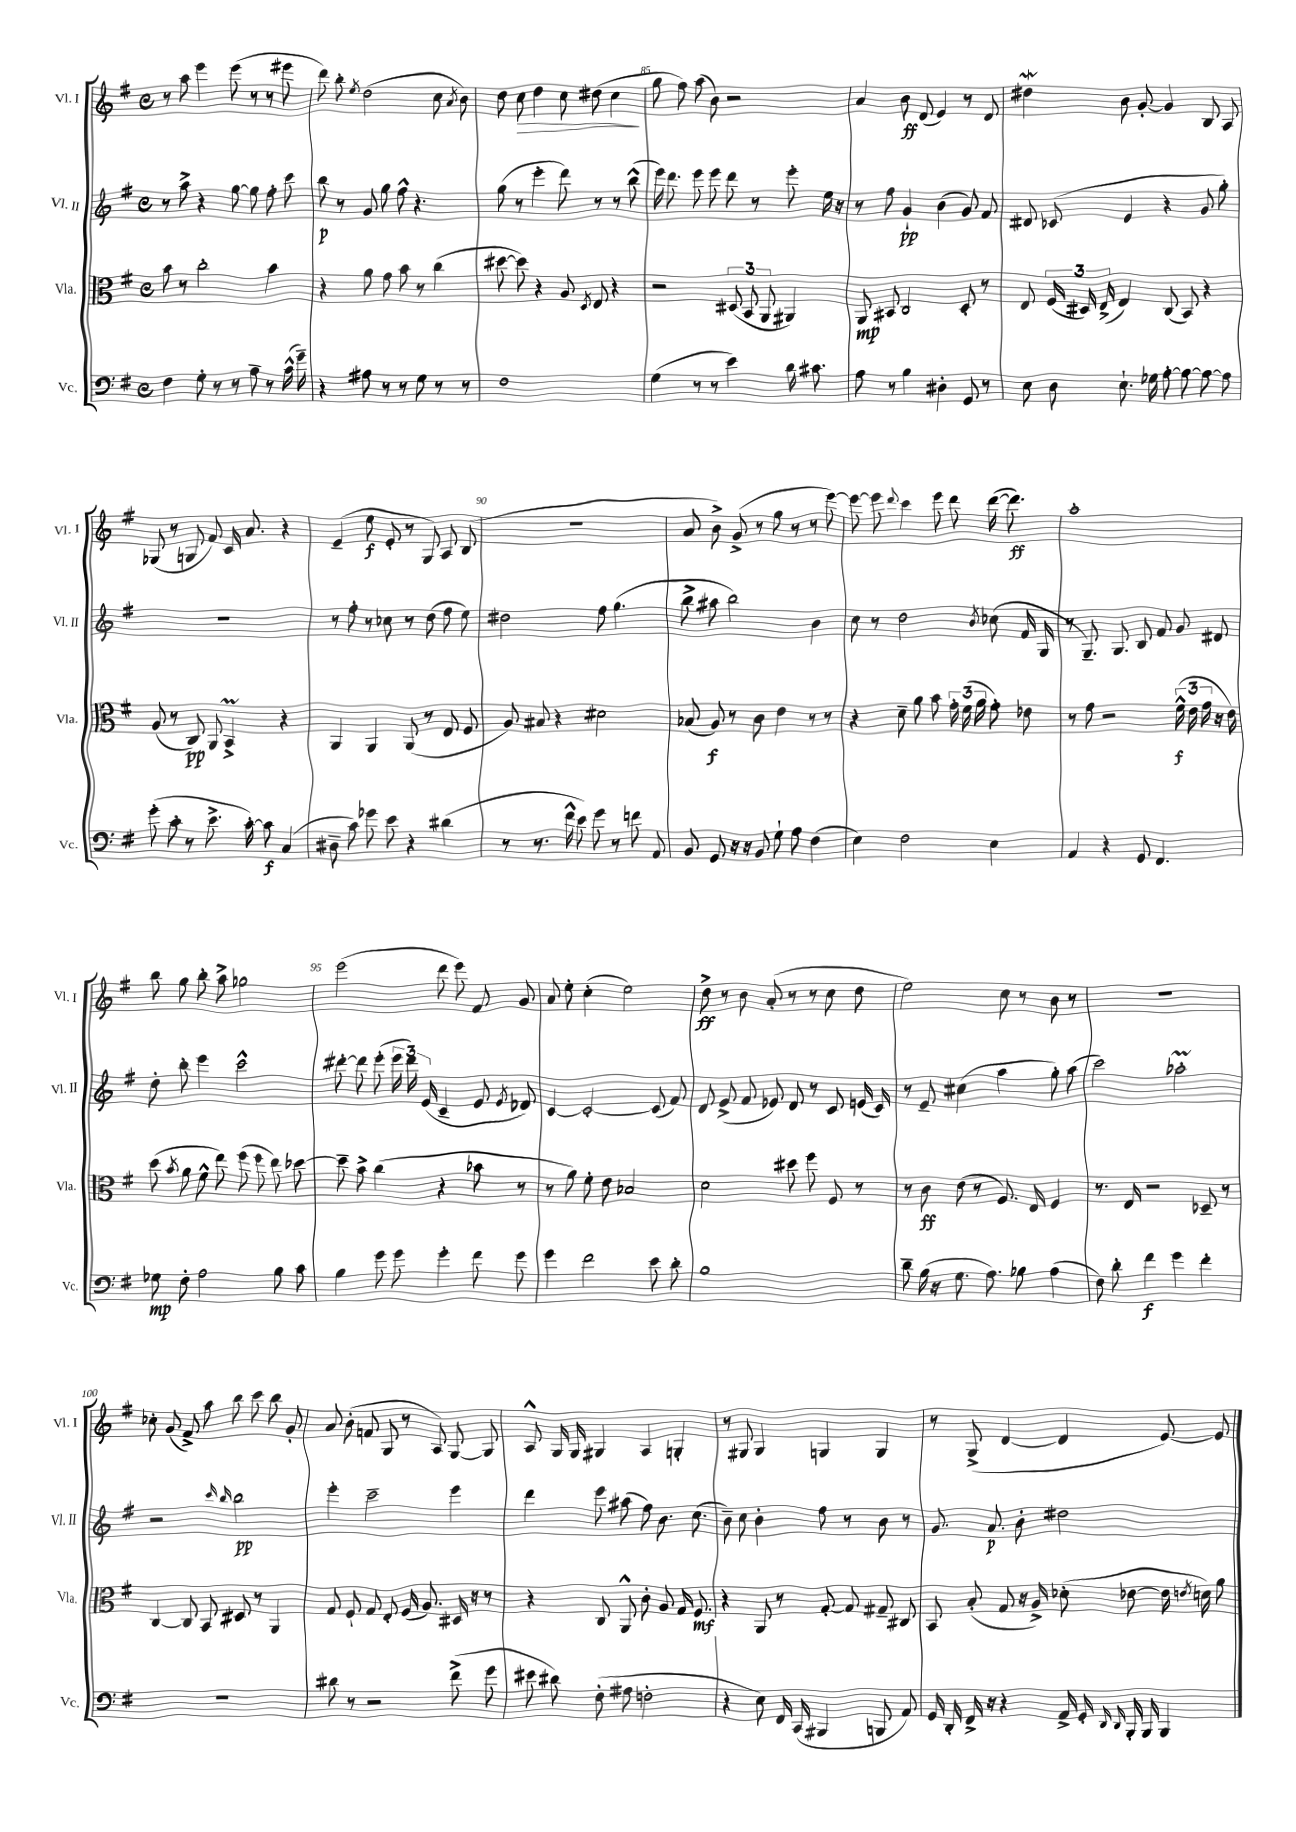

**kern	**kern	**kern	**kern
*staff4	*staff3	*staff2	*staff1
*clefF4	*clefC3	*clefG2	*clefG2
*k[f#]	*k[f#]	*k[f#]	*k[f#]
*M4/4	*M4/4	*M4/4	*M4/4
*met(c)	*met(c)	*met(c)	*met(c)
4F#	8b	8r	8r
.	8r	8aa^	8aa
8G'	2cc'	4r	4eee
8r	.	.	.
8r	.	[8gg	(8eee
8A~	.	8gg]	8r
8r	4b	8ff#'	8r
(16c^^	.	8ccc	8eee#
16g~)	.	.	.
=	=	=	=
4r	4r	8bb	8ddd)
.	.	8r	8bb'
.	.	.	8qee
8A#	8a	8g	(2dd
8r	8g	8gg	.
8r	8b	8ff#^^	.
8G	8r	4.r	.
8r	(4cc	.	8cc
.	.	.	8qa
8r	.	.	8b)
=	=	=	=
1F#	[8dd#	(8gg	8dd
.	8dd#])	8r	8cc
.	4r	4eee'	4dd
.	8A	8ddd)	8cc
.	8qD	.	.
.	8E	8r	(8dd#
.	4r	8r	4cc
.	.	(8bb^^	.
=	=	=	=
(4G	2r	16eee)	8gg
.	.	8.ddd	.
.	.	.	8ff#)
8r	.	8eee	(8aa
8r	.	8eee	8b)
4e)	(12D#	8ddd	2r
.	12BB	.	.
.	.	8r	.
.	12AA	.	.
16d	4AA#)	8eee'	.
8.c#	.	.	.
.	.	16ee	.
.	.	16r	.
=	=	=	=
8A	8AA	8r	4a
8r	8BB#	8ff#	.
4B	2C	4g`	8b
.	.	.	(8d
4D#'	.	(4b	4e)
8GG	8D'	8g)	8r
8r	8r	8f#	8d
=	=	=	=
8E	8E	8d#	4dd#
8D	(24F#	(8c-	.
.	24D#)	.	.
.	(24E^	.	.
8.E`	4E)	4e	8b
.	.	.	[8g'
16G-	.	.	.
[8A'	(8C	4r	4g]
8A_	8BB)	.	.
8A_	4r	8g	8B
8A]	.	8gg')	8A
=	=	=	=
(8g'	(8A	1r	(8G-
8c'	8r	.	8r
8r	8C)	.	8G
8.e^	8AA	.	8f#)
.	4BB^	.	16c
[16c')	.	.	8.a
8c]	.	.	.
(4C	4r	.	4r
=	=	=	=
8D#~	4AA	8r	(4e~
8c)	.	8ff#'	.
8g-	4AA	8r	8ee
8e	.	8cc-	8e'
4r	(8AA	8r	8r
.	8r	(8dd	8G)
(4d#	8E	8ff#	8A
.	8F#	8ee)	(8B
=	=	=	=
8r	8A)	2dd#	1r
8.r	8B#	.	.
.	4r	.	.
16f#^^	.	.	.
8e)	.	.	.
8g	2d#	8ff#	.
8r	.	(4.gg	.
8f	.	.	.
8AA	.	.	.
=	=	=	=
8BB	(8B-	8bb^	8a
8GG	8A)	8aa#	8b^)
16r	8r	2bb)	(8g^
16r	.	.	.
8BB	8c	.	8r
8G`	4e	.	8gg
8A	.	.	8r
(4F#	8r	4b	8r
.	8r	.	[8eee)
=	=	=	=
4E)	4r	8cc	8eee_
.	.	8r	8eee]
.	.	.	8qqddd
2F#	8d~	2dd	4ccc
.	8a	.	.
.	8b	.	8eee
.	24g'	.	8ddd
.	(24f#	.	.
.	24a	.	.
.	.	8qb	.
4E	8g')	(8cc-	([16ddd
.	.	.	8.ddd])
.	8e-	16f#	.
.	.	16G	.
=	=	=	=
4AA	8r	8r	1aa'
.	8g	8.G~)	.
4r	2r	.	.
.	.	8.G	.
8GG	.	8B	.
4.FF#	.	8f#	.
.	(24f#^^	8g	.
.	24e	.	.
.	24g	.	.
.	16r	8d#	.
.	16e)	.	.
=	=	=	=
8G-	(8dd	8dd'	8bb
.	8qb	.	.
8F#'	8a	8bb'	8gg
2A	8f#^^	4eee	8bb'
.	8ee)	.	8aa^
.	(8ff#	2ccc^^	2gg-
.	8ff#	.	.
8B	8ee)	.	.
8c	[8dd-	.	.
=	=	=	=
4B	8dd-~]	[8ddd#'	(2eee
.	8b^	8ddd#]	.
8g	(4cc	(8eee'	.
8g	.	24eee	.
.	.	24ddd#)	.
.	.	(24e	.
4g'	4r	4c~	8ddd
.	.	.	8eee)
8f#	8b-	8e	8f#
.	.	8qe	.
8g	8r	8d-)	8g
=	=	=	=
4g	8r	[4c	8a
.	8a)	.	8ee'
2f#	8f#'	2c'_	(4cc'
.	8e	.	.
.	2B-	.	2ee)
8e	.	(8c]	.
8d'	.	8f#)	.
=	=	=	=
1B	2d	8d	8dd^
.	.	(8e^	8r
.	.	8f#	8b
.	.	8e-)	(8a'
.	8dd#	8d	8r
.	8ff#	8r	8r
.	8F#	8c	8cc
.	8r	(16e	8dd
.	.	16c)	.
=	=	=	=
8d~	8r	8r	2ee)
(16B	8c	8e~	.
16r	.	.	.
8.G	(8e	(4cc#	.
.	8r	.	.
8.A)	.	.	.
.	8.F#)	4aa	8cc
8B-	.	.	8r
.	16E	.	.
(4A	4F#	8gg')	8b
.	.	(8aa	8r
=	=	=	=
8F#)	8.r	2ccc)	1r
8d'	.	.	.
.	16E	.	.
4f#	2r	.	.
4g	.	2aa-'	.
4f#'	8D-~	.	.
.	8r	.	.
=	=	=	=
1r	[4C	2r	8cc-'
.	.	.	(8g
.	8C]	.	8f#^)
.	8BB	.	8aa
.	.	16qqccc	.
.	.	16qqbb	.
.	8D#	2bb	8bb
.	8r	.	8ccc
.	4AA	.	8bb
.	.	.	8g'
=	=	=	=
8d#	8G	4eee'	8a
8r	8F#`	.	(8b'
2r	8G	2ccc~	8f
.	8E'	.	8G
.	(16F#	.	8r
.	8.A)	.	.
.	.	.	8A)
(8f#^	16D#	4eee	[8G
.	16r	.	.
8g	8r	.	8G]
=	=	=	=
8e#	4r	4ddd	8A^^
8d#)	.	.	16G
.	.	.	16G
(8F#'	8C	8eee	4G#
8A#	8AA^^	(8aa#	.
2F'	8c'	8ff#)	4A
.	8A	8.b	.
.	16G	.	4G'
.	8.F#	(8.cc	.
=	=	=	=
4r	4r	8b~)	8r
.	.	8cc	8G#
8E)	8AA	4b'	4G#
16FF#	8r	.	.
(16CC	.	.	.
4BBB#	[8G'	8ff#	4G
.	8G]	8r	.
8BBB	8G#~	8b	4G
8AA)	8C#	8r	.
=	=	=	=
16GG	8BB	8.g	8r
16DD'	.	.	.
16FF#^	(8B'	.	(8G^
16r	.	8.a	.
4r	8G	.	[4d
.	16r	8b'	.
.	16A^)	.	.
16AA^	(8d-'	2dd#	4d]
16GG'	.	.	.
16qqDD	.	.	.
16qqDD	.	.	.
16BBB'	[8e-	.	.
16BBB	.	.	.
4BBB	16e-]	.	[8e)
.	8qe	.	.
.	16d)	.	.
.	8a	.	8e]
==	==	==	==
*-	*-	*-	*-
